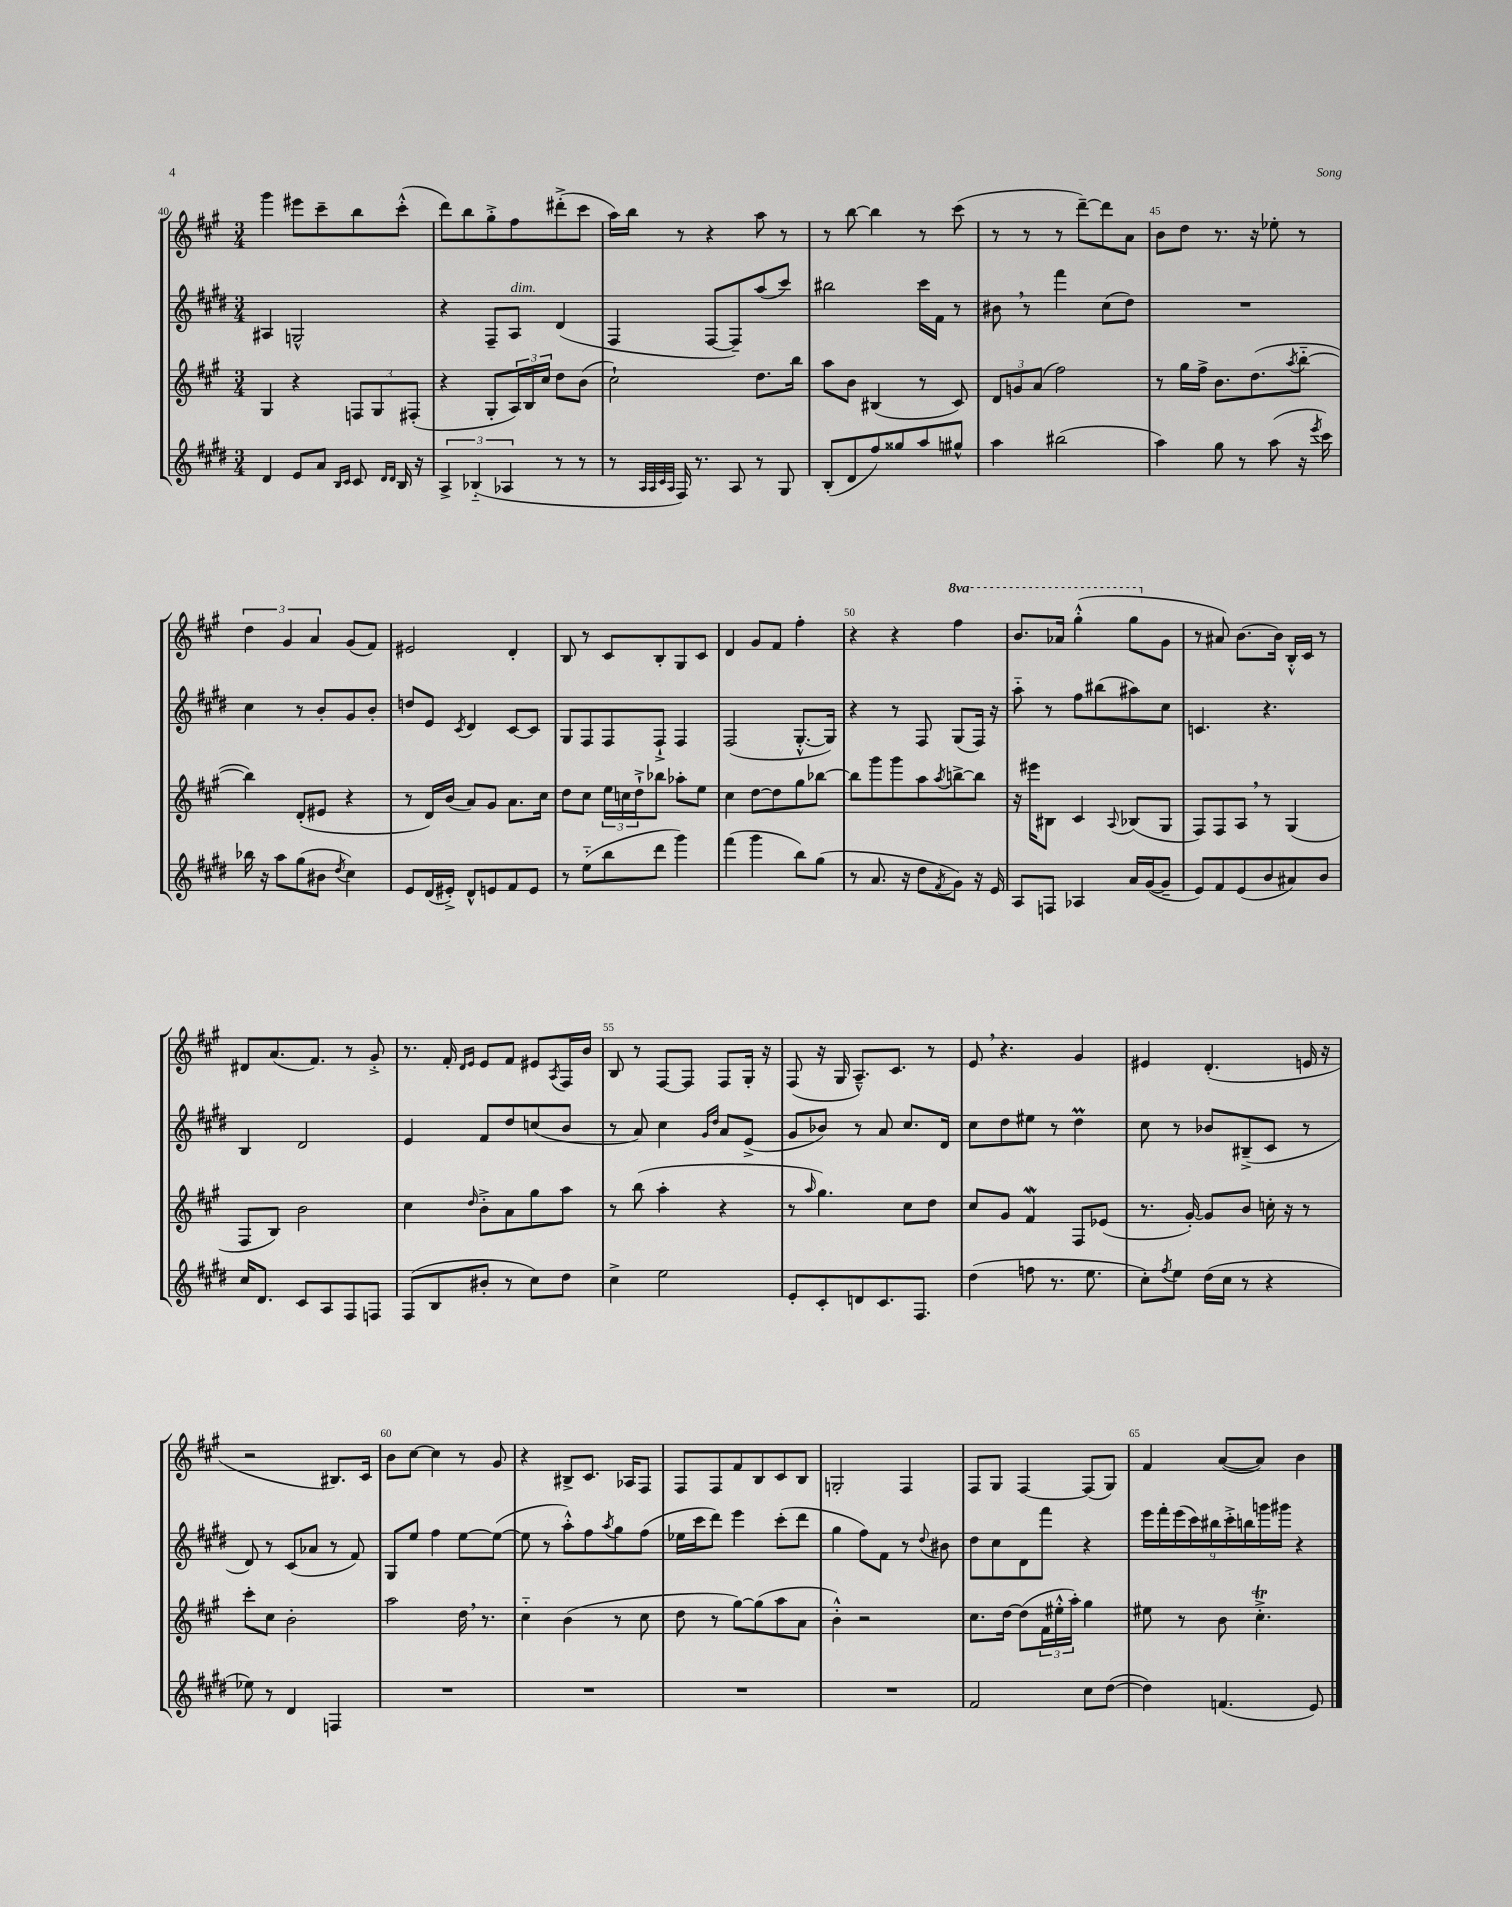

**kern	**kern	**kern	**kern
*staff4	*staff3	*staff2	*staff1
*clefG2	*clefG2	*clefG2	*clefG2
*k[f#c#g#d#]	*k[f#c#g#]	*k[f#c#g#d#]	*k[f#c#g#]
*M3/4	*M3/4	*M3/4	*M3/4
4d#	4G#	4A#	4ggg#
8e	4r	2G^^	8eee#
8a	.	.	8ccc#~
16qqB	.	.	.
16qqc#	.	.	.
8c#	12F	.	8bb
.	12G#	.	.
16qqd#	.	.	.
16qqd#	.	.	.
16B	.	.	(8ccc#'^^
.	(12F#'	.	.
16r	.	.	.
=	=	=	=
6A^	4r	4r	8ddd)
.	.	.	8bb
(6B-'~	.	.	.
.	8G#'	8F#~	8gg#'^
6A-	.	.	.
.	24A)	8A	8ff#
.	24B	.	.
.	24cc#	.	.
8r	8dd	(4d#	(8ddd#'^
8r	(8b	.	8ccc#
=	=	=	=
8r	2cc#`)	4F#	16aa)
.	.	.	16bb
32qqA	.	.	.
32qqA	.	.	.
32qqc#	.	.	.
32qqA	.	.	.
16F#)	.	.	8r
8.r	.	.	.
.	.	[8F#	4r
8A	.	8F#~])	.
8r	8.dd	(8aa	8aa
8G#	.	8ccc#)	8r
.	16bb	.	.
=	=	=	=
(8B'	8aa	2bb#	8r
8d#	8b	.	[8bb
8ff#)	(4B#	.	4bb]
8gg##	.	.	.
8aa	8r	16ccc#	8r
.	.	16f#	.
8gg#^^	8c#)	8r	(8ccc#
=	=	=	=
4aa	12d	8b#	8r
.	12g	.	.
.	.	8r	8r
.	(12a	.	.
(2bb#	2ff#)	4fff#	8r
.	.	.	[8ddd~)
.	.	(8cc#	8ddd]
.	.	8dd#)	8a
=	=	=	=
4aa)	8r	2.r	8b
.	16gg#	.	8dd
.	16ff#^	.	.
8gg#	8.b	.	8.r
8r	.	.	.
.	(8.dd	.	16r
(8aa	.	.	8ee-'
.	8qaa	.	.
16r	[8bb'~	.	8r
8qeee	.	.	.
16ccc#)	.	.	.
=	=	=	=
16bb-	4bb])	4cc#	6dd
16r	.	.	.
8aa	.	.	.
.	.	.	6g#
(8gg#	(8d'	8r	.
.	.	.	6a
8b#	8e#	8b'	.
8qdd#	.	.	.
4cc#)	4r	8g#	(8g#
.	.	8b'	8f#)
=	=	=	=
8e	8r	8dd	2e#
(16d#	16d)	8e	.
16e#'^)	(16b	.	.
.	.	8qc#	.
8d#^^	8a)	4d#	.
8e	8g#	.	.
8f#	8.a	[8c#	4d'
8e	.	8c#]	.
.	16cc#	.	.
=	=	=	=
8r	8dd	8G#	8B
(8ee'~	8cc#	8F#	8r
8bb	24ee	8F#	8c#
.	24cc	.	.
.	24dd`^	.	.
8ddd#	8bb-	8F#`^	8B'
4ggg#)	8aa-'	4F#	8G#
.	8ee	.	8c#
=	=	=	=
(4fff#	4cc#	(2F#	4d
4ggg#	[8dd	.	8g#
.	8dd]	.	8f#
8bb)	8gg#	[8.G#'^^	4ff#'
(8gg#	[8bb-	.	.
.	.	16G#])	.
=	=	=	=
8r	8bb-]	4r	4r
8.a	8ggg#	.	.
.	8ggg#	8r	4r
16r	.	.	.
8dd#	8aa	8F#	.
8qf#	8qaa	.	.
8g#)	[8bb^	(8G#	4fff#
16r	8bb]	16F#)	.
16e	.	16r	.
=	=	=	=
8A	16r	8aa'~	8.bb
.	16eee#	.	.
8F	8B#	8r	.
.	.	.	16aa-
4A-	4c#	8ff#	(4ggg#'^^
.	.	(8bb#	.
.	8qqA	.	.
16a	(8B-	8aa#)	8ggg#
([16g#	.	.	.
8g#~]	8G#	8cc#	8g#
=	=	=	=
8e)	8F#)	4.c	8r
8f#	8F#	.	8a#)
(8e	8A	.	[8.b
8b	8r	4.r	.
.	.	.	16b]
8a#)	(4G#	.	16B'^^
.	.	.	16c#
8b	.	.	8r
=	=	=	=
16cc#	8F#	4B	8d#
8.d#	.	.	.
.	8B)	.	(8.a
8c#	2b	2d#	.
.	.	.	8.f#)
8A	.	.	.
8F#	.	.	8r
8F	.	.	8g#'^
=	=	=	=
(8F#	4cc#	4e	8.r
8B	.	.	.
.	.	.	16f#'
.	.	.	16qqd
.	16qqdd	.	16qqe
8b#'	8b'^	8f#	8e
8r	8a	8dd#	8f#
8cc#)	8gg#	(8cc	8e#
.	.	.	8qA
8dd#	8aa	8b	16F#
.	.	.	16b
=	=	=	=
4cc#^	8r	8r	8B
.	(8bb	8a)	8r
2ee	4aa'	4cc#	[8F#
.	.	.	8F#]
.	.	16qqg#	.
.	.	16qqdd#	.
.	4r	8a	8F#
.	.	(8e^	16G#'
.	.	.	16r
=	=	=	=
8e'	8r	8g#	(8F#
.	16qqaa	.	.
8c#'	4.gg#)	8b-)	16r
.	.	.	16G#
8d	.	8r	8.A~^^)
8.c#	.	8a	.
.	.	.	8.c#
.	8cc#	8.cc#	.
8.F#	.	.	.
.	8dd	.	8r
.	.	16d#	.
=	=	=	=
(4dd#	8cc#	8cc#	8e
.	8g#	8dd#	4.r
8ff	4f#	8ee#	.
8.r	.	8r	.
.	8F#	4dd#	4g#
8.ee	.	.	.
.	(8e-	.	.
=	=	=	=
8cc#')	8.r	8cc#	4e#
8qff#	.	.	.
8ee	.	8r	.
.	[16g#')	.	.
(16dd#	8g#]	8b-	(4.d'
16cc#	.	.	.
8r	8b	(8B#~^	.
4r	16cc'	8c#	.
.	16r	.	.
.	8r	8r	16e
.	.	.	16r
=	=	=	=
8ee-)	8ccc#'	8d#)	2r
8r	8cc#	8r	.
4d#	2b'	(8c#	.
.	.	8a-	.
4F	.	8r	8.B#)
.	.	8f#)	.
.	.	.	16c#
=	=	=	=
2.r	2aa	8G#	8b
.	.	8ee	[8cc#
.	.	4ff#	4cc#]
.	16dd	[8ee	8r
.	8.r	.	.
.	.	(8ee_	8g#
=	=	=	=
2.r	4cc#'~	8ee]	4r
.	.	8r	.
.	(4b	8aa'^^)	8B#^
.	.	8ff#	8.c#
.	.	8qaa	.
.	8r	8gg#	.
.	.	.	16A-
.	8cc#	(8ff#	8F#
=	=	=	=
2.r	8dd	16ee-	8F#
.	.	16ccc#	.
.	8r	8ddd#)	8F#
.	[8gg#)	4eee	8f#
.	(8gg#]	.	8B
.	8aa	(8ccc#'	8c#
.	8a	8ddd#	8B
=	=	=	=
2.r	4b'^^)	4gg#	2G'
.	2r	8ff#)	.
.	.	8f#	.
.	.	8r	4F#
.	.	8qqdd#	.
.	.	8b#	.
=	=	=	=
2f#	8.cc#	8dd#	8F#
.	.	8cc#	8G#
.	[16dd	.	.
.	(8dd]	8d#	[4F#
.	24f#	8fff#	.
.	24ee#'^^	.	.
.	24aa')	.	.
8cc#	4gg#	4r	(8F#]
([8dd#	.	.	8G#)
=	=	=	=
4dd#])	8ee#	18eee	4f#
.	.	18fff#'	.
.	.	(18eee	.
.	8r	.	.
.	.	18ccc#)	.
.	.	18bb#	.
(4.f	8b	.	([8a
.	.	18ccc#'^	.
.	.	18bb	.
.	4.cc#'^	.	8a])
.	.	18ggg	.
.	.	18ggg#	.
.	.	4r	4b
8e)	.	.	.
==	==	==	==
*-	*-	*-	*-
